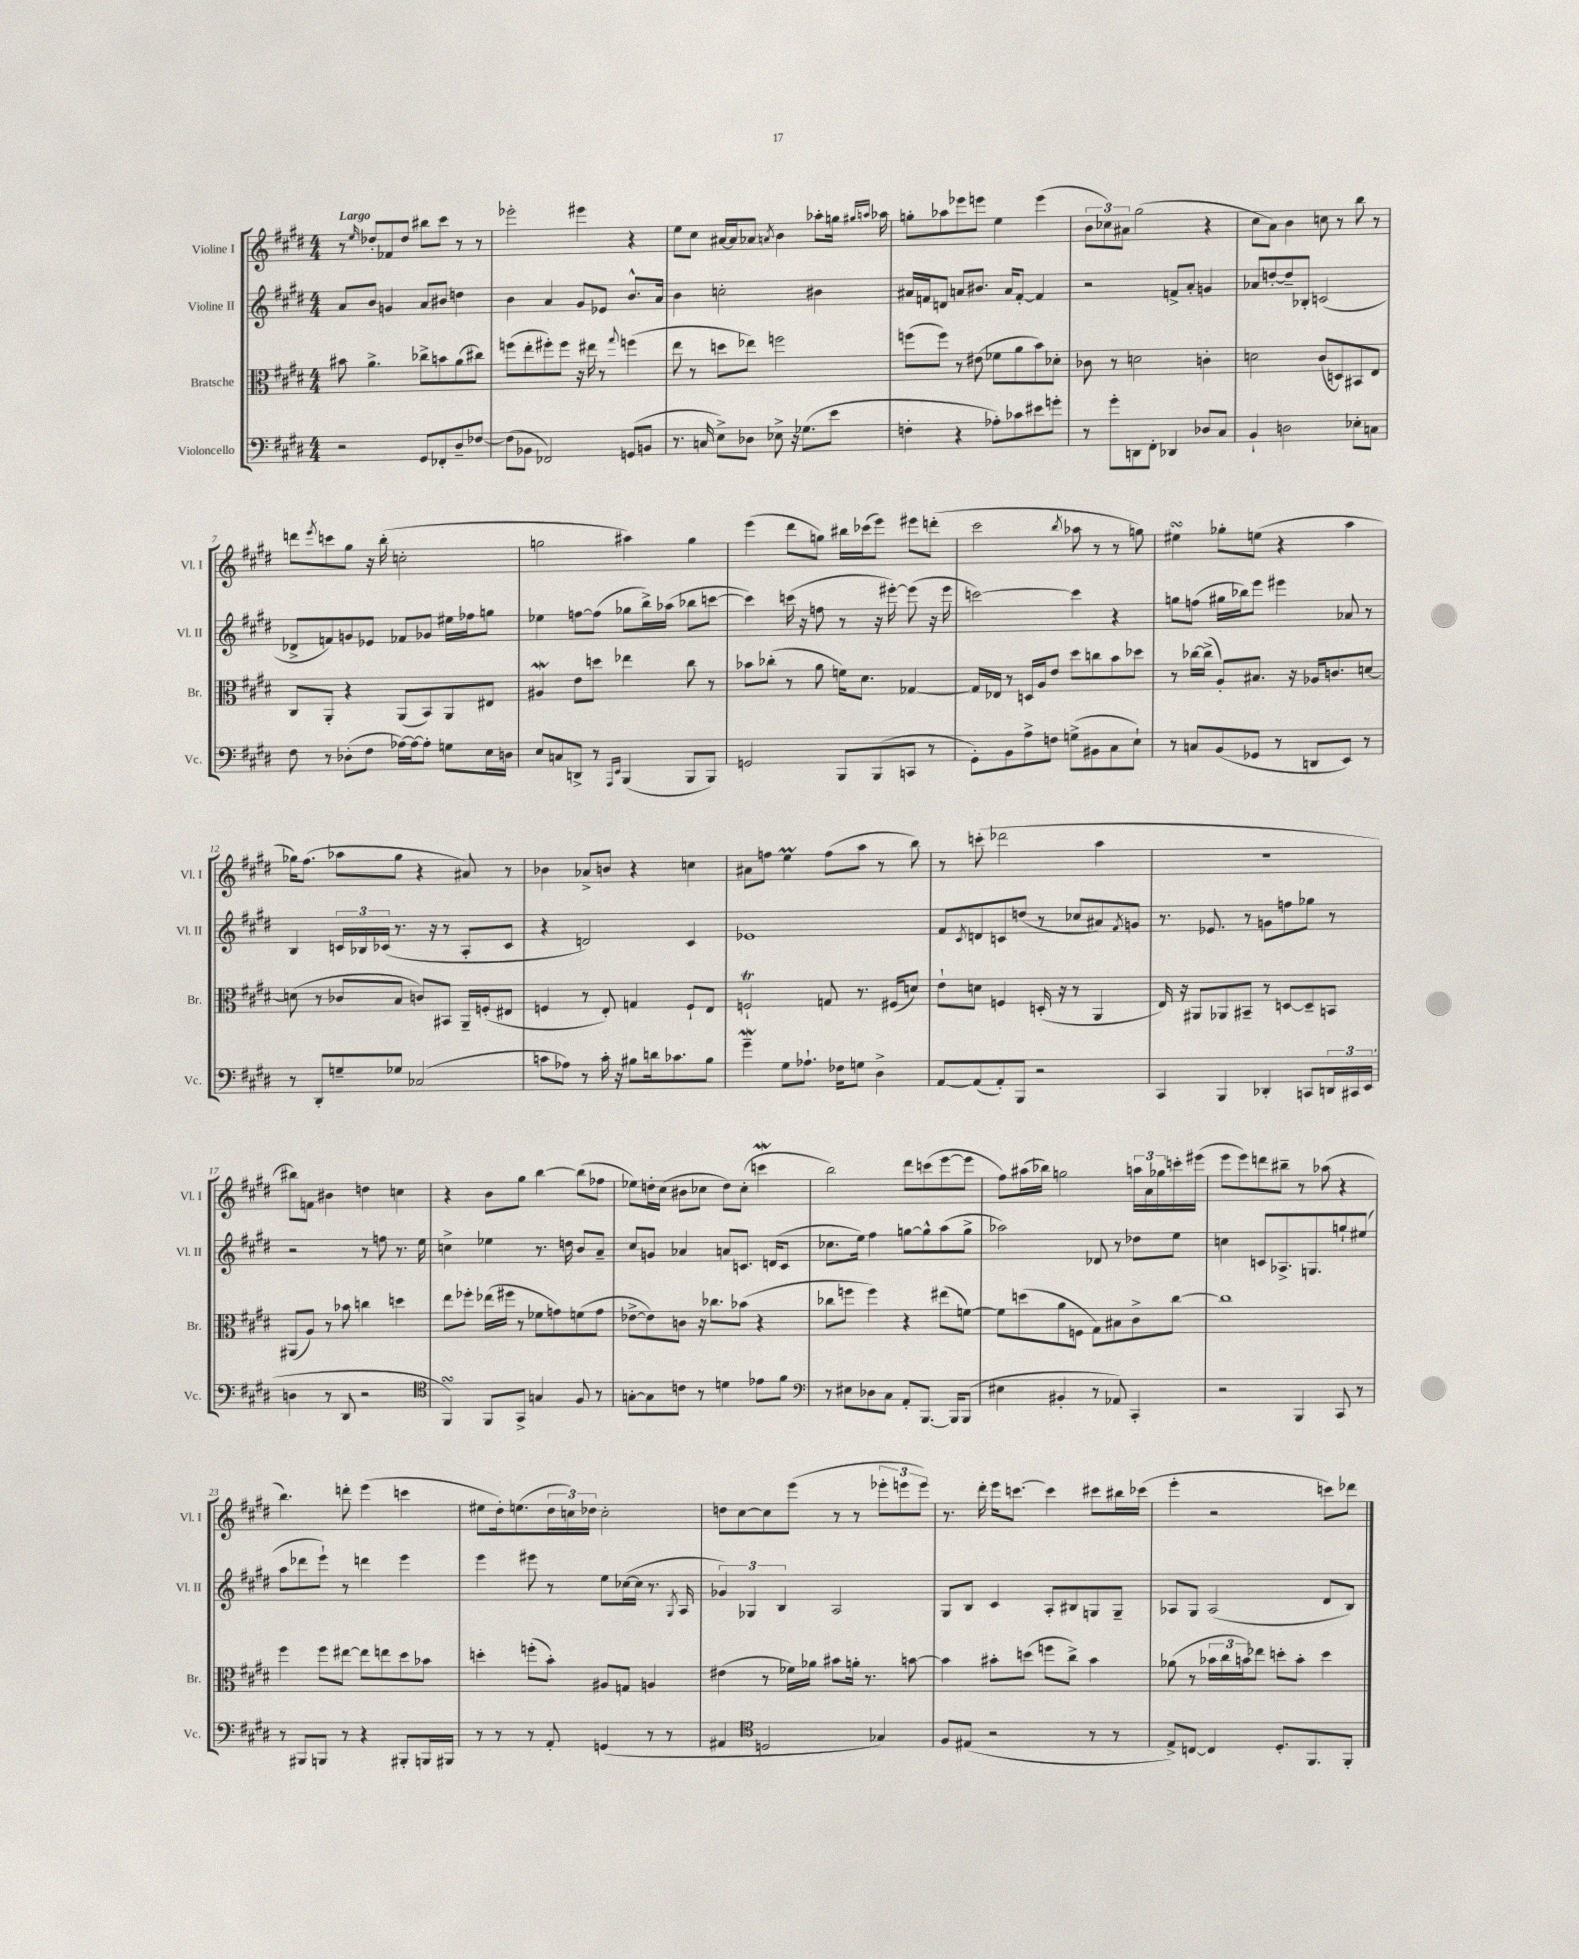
<<
\new StaffGroup <<
\new Staff = "s0" \with { instrumentName = "Violine I" shortInstrumentName = "Vl. I" } {
    \clef treble \key e \major \numericTimeSignature \time 4/4 \tempo "Largo"
    r8 \grace { e''16 } des''8-. fes'8 des''8 bis''8 cis'''8 r8 r8 |
    ees'''2-. eis'''4 r4 |
    e''8 cis''8 ais'16~ ais'16 aes'8 \acciaccatura { a'8 } b'4 aes''8-. g''16 \grace { gis''16 a''16 } aes''16 |
    g''8-. aes''8 ees'''8 e'''8 e''4 e'''4( |
    \tuplet 3/2 { b'8 ces''8) ais'8 } gis''2( r4 |
    cis''8 a'8) b'4 c''8 r8 b''8 r8 |
    d'''8 \acciaccatura { e'''8 } c'''8 gis''8 r16 b''16-.( c''2-. |
    g''2 ais''4) g''4 |
    e'''4( dis'''8 g''8) bis''16 ces'''16( e'''8) eis'''8 d'''8-.( |
    cis'''2 \acciaccatura { b''8 } aes''8 r8 r8 g''8) |
    eis''4\turn ges''8-. e''8( r4 a''4 |
    ges''16) fis''8.( aes''8 ges''8 r4 ais'8) r8 |
    bes'4 aes'8-> b'8 r4 c''4 |
    ais'8 f''8 e''4\prall f''8( a''8 r8 b''8) |
    r8 c'''8-.( des'''2 a''4 |
    r1 |
    bis''8) f'8 bis'4 d''4 c''4 |
    r4 b'8 gis''8 b''4~ b''8( fes''8 |
    ees''8) d''16-. cis''16( bis'8 ces''8 d''8) ces''8-.( c'''4\mordent |
    b''2) dis'''8 c'''8( e'''8~ e'''8 |
    fis''8) ais''16( bes''16) g''2 \tuplet 3/2 { a''16 a'16 ges''16 } c'''16-. eis'''16( |
    e'''8 e'''8) d'''8 bis''8-- r8 aes''8( r4 |
    b''4.) d'''8-. e'''4( c'''4 |
    eis''8 dis''16-.) e''8.( \tuplet 3/2 { dis''16 c''16) des''16 } c''2-. |
    d''8 cis''8~ cis''8 e'''8( r8 r8 \tuplet 3/2 { ees'''8-. e'''8 e'''8) } |
    r8. dis'''16-. e'''16 c'''8.~ c'''4 cis'''8 bis''16 ces'''16( |
    e'''4-. r2 c'''8) des'''8 \bar "|." |
}
\new Staff = "s1" \with { instrumentName = "Violine II" shortInstrumentName = "Vl. II" } {
    \clef treble \key e \major \numericTimeSignature \time 4/4
    a'8 b'8 g'4 a'8 bis'8 d''4 |
    b'4 a'4 gis'8 ees'8 b'8.-^ a'16 |
    b'4 c''2-. bis'4 |
    ais'16 f'16 d'8 a'8 bis'8. a'16 f'8~-. f'4 |
    r2 f'8-> a'8-. g'4 |
    aes'8 d''8~-. d''8-- bes8-. c'2( |
    des'8-> f'8) g'8 ees'8 fes'8 ges'8 eis''16 fes''16 g''8 |
    ees''4 f''8~ f''8( ges''8 b''16->) aes''16( bes''8 c'''8~ |
    c'''4) c'''16( r16 f''8 r8 r16 eis'''16~-.) eis'''8( r16 eis'''16 |
    c'''2~) c'''4 r4 |
    g''8 f''8( gis''16 bes''16) e'''8 eis'''4 aes'8 r8 |
    b4 \tuplet 3/2 { c'16 bes16 ces'16( } r8. r16 r8 a8-. ces'8 |
    r4 d'2) cis'4 |
    ees'1 |
    fis'8 \acciaccatura { cis'8 } d'8 c'8 d''8( r8 ces''8 ais'8) \acciaccatura { fis'8 } g'8 |
    r8. ees'8. r8 g'8 f''8 ges''8 r8 |
    r2 r8 f''8 r8. e''16 |
    c''4-> ees''4 r8. d''16 b'8 a'8-- |
    cis''8 g'8 aes'4 a'8 c'8. d'16( c'8 |
    ces''8. e''16) fis''4 g''8~ g''8-^ a''8( g''8-> |
    aes''2) des'8 r8 des''8 e''8 |
    c''4 c'8 aes8.-> g8. g''8-! eis''8( |
    a''8 des'''8 e'''8-!) r8 d'''4 e'''4 |
    e'''4 eis'''8 r8 e''8 ces''16~( ces''16 r8. \acciaccatura { gis8 } a16 |
    \tuplet 3/2 { ges'4) ges4 b4 } a2 |
    gis8 b8 cis'4 a8-. bis8 g8 g8-- |
    aes8 gis8 aes2( dis'8 b8) \bar "|." |
}
\new Staff = "s2" \with { instrumentName = "Bratsche" shortInstrumentName = "Br." } {
    \clef alto \key e \major \numericTimeSignature \time 4/4
    bis'8 a'4.-> ces''8-> b'8 a'8( cis''8) |
    f''8( e''8-. fis''8-.) fis''8 r16 eis''16 r8 \appoggiatura { gis''8 } f''4( |
    e''8 r8 d''8 ees''8) f''2 |
    f''8( f''8) r8 eis'8( fes'8 a'8 b'8) des'8-. |
    ces'8 r8 d'2 c'4-. |
    d'2 cis'8( d8) bis,8 e8 |
    cis8 a,8-. r4 a,8( b,8) a,8 eis8 |
    ais4\mordent e'8 d''8 ees''4 cis''8 r8 |
    bes'8 ces''8-.( r8 a'8 f'16) dis'8. ges4~ |
    ges16 ees16 r8 d16 a16 e'8 dis''8 c''8 b'8 des''8 |
    r8 ces''16~ ces''16->( a8-.) bis8. r16 aes16 c'8. d'8~ |
    d'8( r8 ces'8 b8 c'8) bis,8 a,16-- f16-.( eis8 |
    f4 r8 e8-.) g4 f8-! e8 |
    f2-!\trill g8 r8. fis16( d'8) |
    e'8-! d'8 f4 d16-.( r16 r8 a,4 |
    e16) r16 ais,8 aes,8 bis,8-- r8 d8~ d8-- b,8 |
    ais,8( a8) r8 bes'8 c''4 d''4 |
    e''8 fes''8-. ees''16( fis''16 r8 fes'8 g'8) f'8( g'8 |
    ees'8~-> ees'8) c'8 r16 ces''8. bes'8( r4 |
    ces''8 f''8 f''4) r4 eis''8( f'8~) |
    f'8 d''8( a'8 f8 gis8) bis8 cis'8-> cis''8~ |
    cis''1 |
    fis''4 fis''8 eis''8~ eis''8 e''8 dis''8 bes'8 |
    d''4-. f''8-.( b'8-.) ais8 g8 a4 |
    eis'4( r8 fes'16) aes'16 bis'8 a'16-. r8. b'8~ |
    b'4 bis'8-. d''8( f''8 cis''8->) bis'4 |
    aes'8( r8 \tuplet 3/2 { bes'16 cis''16 b'16) } ees''8 d''8-. b'8-. d''4 \bar "|." |
}
\new Staff = "s3" \with { instrumentName = "Violoncello" shortInstrumentName = "Vc." } {
    \clef bass \key e \major \numericTimeSignature \time 4/4
    r2 gis,8 fes,8-. dis8-- fes8~ |
    fes8( bes,8 fes,2) g,8( b,8 |
    r8. c16 e8->) des8 ees8-> r16 ges8.( e'8 |
    f4-. r4 aes8-.) ces'8 eis'8 g'8-. |
    r8 gis'8-. d,8 fis,8-. des,4 des8 cis8 |
    b,4-! d2 ees8-. c8 |
    fis8 r8 des8-.( fis8 aes16~) aes16~ aes8-. g8 e16 d16 |
    e8 c8 d,8-> r8 \grace { a,,16 e,16 } b,,4( b,,8 b,,8) |
    g,2 b,,8 b,,8( c,8 r8 |
    gis,8-.) b,8 a8-> f8 g8->( bis,8 cis8 e8-!) |
    r8 c8 b,8( ges,8 r8 d,8 e,8) r8 |
    r8 dis,8-. g8-- ges8 ces2( |
    c'8 aes8) r8 c'16-. r16 bis8 d'16 ces'8. bis8 |
    gis'4--\mordent gis8 aes8.-! fes16 g8 dis4-> |
    a,8~ a,8( a,8-.) b,,8 r2 |
    cis,4 b,,4 des,4-. c,8 \tuplet 3/2 { d,16 cis,16 e,16( } |
    d4 r8 dis,8 r2 |
    \clef tenor fis,4\turn) fis,8 gis,8-> g4 fis8 r8 |
    g8~-. g8 c'8 r8 d'4 ees'8 fis'8 |
    \clef bass r8 eis8 des8 cis8 a,8-. b,,8.~ b,,16 b,,8( |
    eis4 bis,4-. r8 aes,8) cis,4-. |
    r2 b,,4 cis,8 r8 |
    r8 bis,,8 b,,8 r8 r4 bis,,8-. b,,16 bis,,16 |
    r8 r8 r8 a,8-. g,4( r8 r8 |
    ais,4 \clef tenor d2 ges4) |
    fis8 eis8( r2 r8 r8 |
    e8->) c8~ c4 dis8.-. fis,8. fis,8-. \bar "|." |
}
>>
>>
